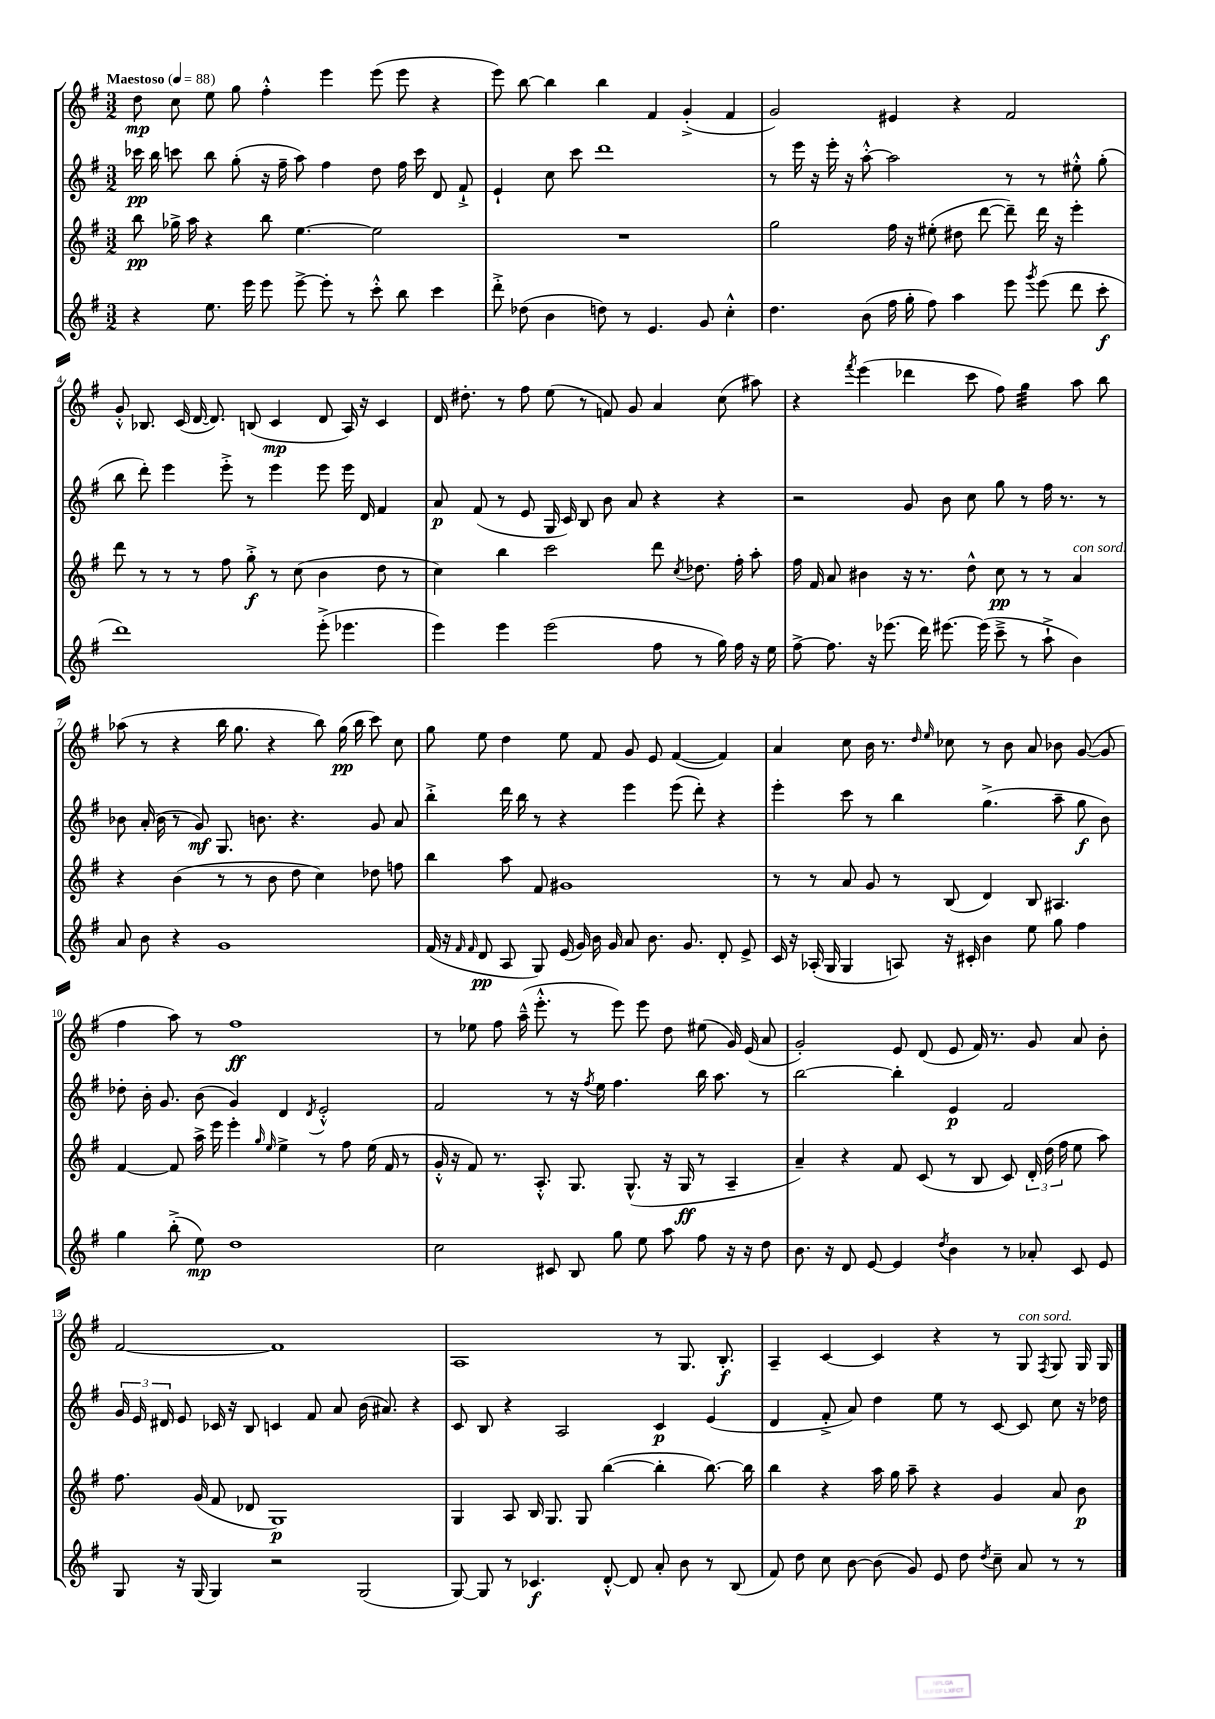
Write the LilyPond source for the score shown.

<<
\new StaffGroup <<
\new Staff = "s0" {
    \clef treble \key g \major \numericTimeSignature \time 3/2 \tempo "Maestoso" 4 = 88
    \autoBeamOff d''8\mp c''8 e''8 g''8 fis''4-.-^ e'''4 e'''8( e'''8 r4 |
    e'''8) b''8~ b''4 b''4 fis'4 g'4-.->( fis'4 |
    g'2) eis'4 r4 fis'2 |
    g'8-.-^ bes8. c'16( d'16~ d'8.) b8( c'4\mp d'8 a16) r16 c'4 |
    d'16 dis''8.-. r8 fis''8 e''8( r8 f'8) g'8 a'4 c''8( ais''8) |
    r4 \acciaccatura { fis'''8 } e'''4( des'''4 c'''8 fis''8) g''4:32 a''8 b''8 |
    aes''8( r8 r4 b''16 g''8. r4 b''8) g''16\pp( b''16 c'''8) c''8 |
    g''8 e''8 d''4 e''8 fis'8 g'8 e'8 fis'4~( fis'4) |
    a'4 c''8 b'16 r8. \grace { d''16 e''16 } ces''8 r8 b'8 a'8 bes'8 g'8~( g'8 |
    fis''4 a''8) r8 fis''1\ff |
    r8 ees''8 fis''8 a''16---^( e'''8.-.-^ r8 e'''8) e'''8 d''8 eis''8( g'16) e'16( a'8 |
    g'2-.) e'8 d'8( e'8 fis'16) r8. g'8 a'8 b'8-. |
    fis'2~ fis'1 |
    a1 r8 g8. b8.-.\f |
    a4-- c'4~ c'4 r4 r8 g8^\markup { \italic "con sord." } \acciaccatura { fis8 } g8 g16 g16 \bar "|." |
}
\new Staff = "s1" {
    \clef treble \key g \major \numericTimeSignature \time 3/2
    \autoBeamOff ces'''16\pp b''16 c'''8 b''8 g''8-.( r16 fis''16-- a''8) fis''4 d''8 fis''16 c'''16 d'8 fis'8-!-> |
    e'4-! c''8 c'''8 d'''1 |
    r8 e'''16 r16 e'''16-. r16 a''8~-.-^ a''2 r8 r8 eis''8-.-^ g''8-.( |
    b''8 d'''8-.) e'''4 e'''8-.-> r8 e'''4 e'''8 e'''16 d'16 fis'4 |
    a'8\p fis'8( r8 e'8 g16 c'16) b8 b'8 a'8 r4 r4 |
    r2 g'8 b'8 c''8 g''8 r8 fis''16 r8. r8 |
    bes'8 a'16-.( bes'16 r8 g'8\mf) g8. b'8. r4. g'8 a'8 |
    b''4-.-> d'''16 b''16 r8 r4 e'''4 e'''8( d'''8-.) r4 |
    e'''4-. c'''8 r8 b''4 g''4.->( a''8-- g''8\f b'8) |
    des''8-. b'16-. g'8. b'8( g'4) d'4 \acciaccatura { d'8 } e'2-.-^ |
    fis'2 r8 r16 \acciaccatura { fis''8 } e''16 fis''4. b''16 a''8. r8 |
    b''2~ b''4-. e'4\p fis'2 |
    \tuplet 3/2 { g'16 e'16 dis'16 } e'8 ces'16 r16 b8 c'4 fis'8 a'8 b'16( ais'8.) r4 |
    c'8 b8 r4 a2 c'4\p e'4( |
    d'4 fis'8-.-> a'8) d''4 e''8 r8 c'8~ c'8 c''8 r16 des''16 \bar "|." |
}
\new Staff = "s2" {
    \clef treble \key g \major \numericTimeSignature \time 3/2
    \autoBeamOff b''8\pp ges''16-> a''16 r4 b''8 e''4.~ e''2 |
    R1. |
    g''2 fis''16 r16 eis''8-.( dis''8 d'''8~ d'''8--) d'''16 r16 e'''4-. |
    d'''8 r8 r8 r8 fis''8 g''8-.->\f r8 c''8( b'4 d''8 r8 |
    c''4) b''4 c'''2 d'''8 \acciaccatura { c''8 } des''8. fis''16-. a''8-. |
    fis''16 fis'16 a'8 bis'4 r16 r8. d''8-^ c''8\pp r8 r8 a'4^\markup { \italic "con sord." } |
    r4 b'4( r8 r8 b'8 d''8 c''4) des''8 f''8 |
    b''4 a''8 fis'8 gis'1 |
    r8 r8 a'8 g'8 r8 b8( d'4) b8 ais4. |
    fis'4~ fis'8 a''16-> e'''16 e'''4-. \grace { g''16 e''16 } e''4-> r8 fis''8 e''16( fis'16 r8 |
    g'16-.-^ r16 fis'8) r8. a8.-.-^ g8. g8.-^( r16 g16\ff r8 a4-- |
    a'4--) r4 fis'8 c'8( r8 b8 c'8) \tuplet 3/2 { d'16-. d''16( fis''16 } e''8 a''8) |
    fis''8. g'16( fis'8 des'8 g1\p) |
    g4 a8 b16 g8. g8 b''4~( b''4-. b''8.~) b''16 |
    b''4 r4 a''16 g''16 a''8-- r4 g'4 a'8 b'8\p \bar "|." |
}
\new Staff = "s3" {
    \clef treble \key g \major \numericTimeSignature \time 3/2
    \autoBeamOff r4 e''8. e'''16 e'''8 e'''8~-> e'''8-. r8 c'''8-.-^ b''8 c'''4 |
    d'''8-.-> des''8( b'4 d''8) r8 e'4. g'8 c''4-.-^ |
    d''4. b'8( fis''16 g''16-. fis''8) a''4 e'''8 \acciaccatura { g'''8 } e'''8( d'''8 c'''8-.\f |
    d'''1) e'''8-.->( ees'''4. |
    e'''4) e'''4 e'''2( fis''8 r8 g''16) fis''16 r16 e''16 |
    fis''8~-> fis''8. r16 ees'''8.( d'''16) eis'''8.~ eis'''16( c'''8---> r8 a''8-!-> b'4) |
    a'8 b'8 r4 g'1 |
    fis'16( r16 \grace { fis'16 fis'16 } d'8\pp a8 g8) e'16( g'16) b'16 g'16 a'8 b'8. g'8. d'8-. e'8-> |
    c'16 r16 aes16-.( g16 g4 a8) r16 cis'16-. b'4 e''8 g''8 fis''4 |
    g''4 b''8-.->( e''8\mp) d''1 |
    c''2 cis'8 b8 g''8 e''8 a''8 fis''8 r16 r16 d''8 |
    b'8. r16 d'8 e'8~ e'4 \acciaccatura { d''8 } b'4 r8 aes'8-. c'8 e'8 |
    g8 r16 g16( g4) r2 g2( |
    g8~) g8 r8 ces'4.\f d'8~-.-^ d'8 a'8-. b'8 r8 b8( |
    fis'8) d''8 c''8 b'8~ b'8( g'8) e'8 d''8 \acciaccatura { d''8 } c''8-- a'8 r8 r8 \bar "|." |
}
>>
>>
